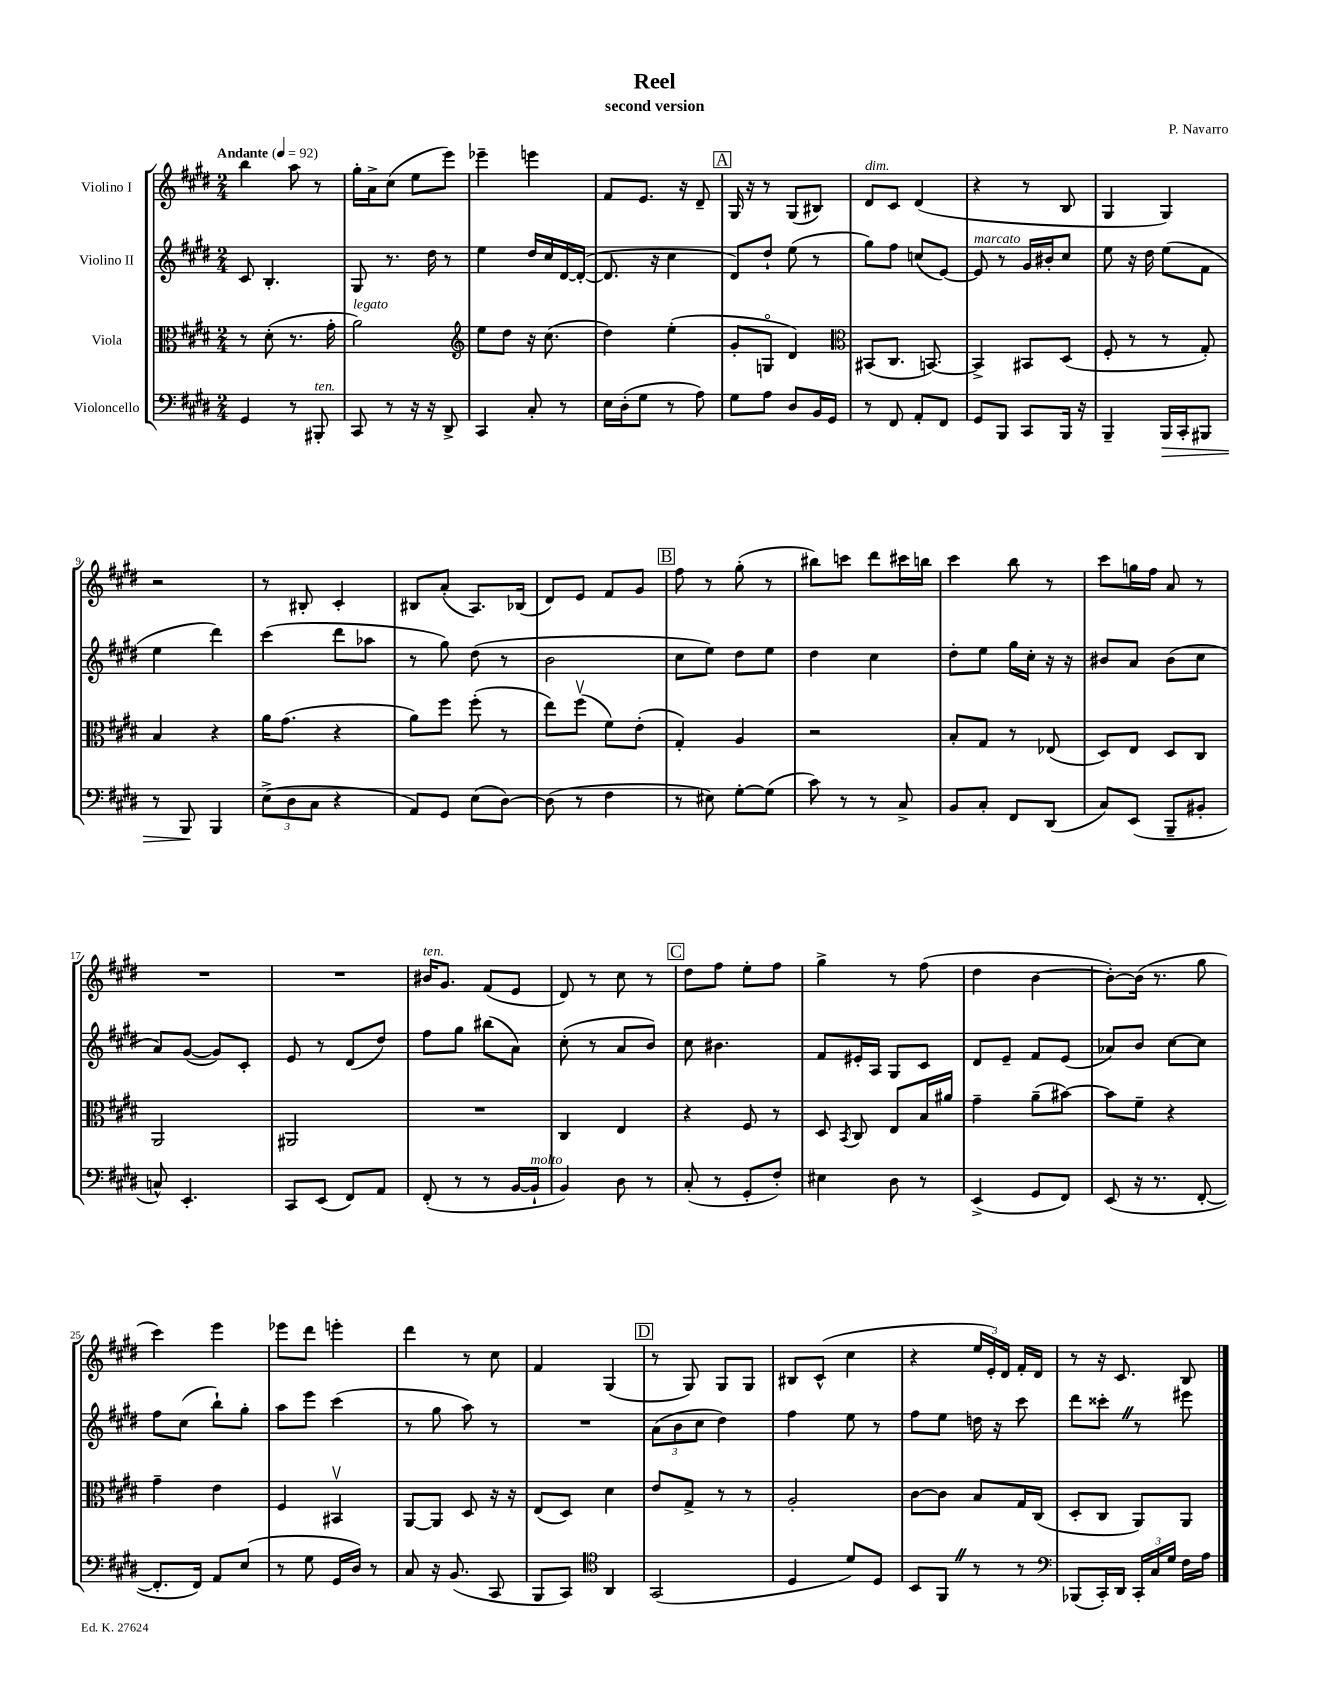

**kern	**dynam	**kern	**kern	**kern
*part4	*part4	*part3	*part2	*part1
*staff4	*staff4	*staff3	*staff2	*staff1
*I"Violoncello	*	*I"Viola	*I"Violino II	*I"Violino I
*clefF4	*	*clefC3	*clefG2	*clefG2
*k[f#c#g#d#]	*	*k[f#c#g#d#]	*k[f#c#g#d#]	*k[f#c#g#d#]
*M2/4	*	*M2/4	*M2/4	*M2/4
*MM92	*	*MM92	*MM92	*MM92
=1	=1	=1	=1	=1
!	!	!	!	!LO:TX:a:B:t=Andante
4GG#/	.	8r	8c#/	4bb\
.	.	(8d#'\	4.B'/	.
8r	.	8.r	.	8aa\
!LO:TX:a:i:t=ten.	!	!	!	!
8BBB#X'/	.	.	.	8r
.	.	16g#'\	.	.
=2	=2	=2	=2	=2
!	!	!LO:TX:a:i:t=legato	!	!
8CC#/	.	2a\)	8G#/	16gg#'\LL
.	.	.	.	16a^\J
8r	.	.	8.r	(8cc#\J
16r	.	.	.	8ee\L
16r	.	.	16dd#\	.
8DD#^/	.	.	8r	8eee\J)
=3	=3	=3	=3	=3
*	*	*clefG2	*	*
4CC#/	.	8ee\L	4ee\	4eee-X~\
.	.	8dd#\J	.	.
8C#'/	.	16r	16dd#/LL	4eeen\
.	.	(8.cc#\	16cc#/	.
8r	.	.	[16d#/	.
.	.	.	(16d#'/JJ_	.
=4	=4	=4	=4	=4
16E\LL	.	4dd#\)	8.d#/]	8f#/L
(16D#'\J	.	.	.	.
8G#\J	.	.	.	8.e/J
.	.	.	16r	.
8r	.	(4ee'\	4cc#\	.
.	.	.	.	16r
8A\)	.	.	.	8d#~/
!!LO:REH:place=s1:t=A
=5	=5	=5	=5	=5
8G#\L	.	8g#'/L	8d#/L)	16G#/
.	.	.	.	16r
8A\J	.	8Gn/J	8dd#`/J	8r
8D#/L	.	4d#/)	(8ee\	(8G#/L
16BB/L	.	.	8r	8B#X/J)
16GG#/JJ	.	.	.	.
=6	=6	=6	=6	=6
*	*	*clefC3	*	*
!	!	!	!	!LO:TX:a:i:t=dim.
8r	.	(8BB#X/L	8gg#\L)	8d#/L
8FF#/	.	8.C#/J	8ff#\J	8c#/J
8AA'/L	.	.	(8ccn/L	(4d#/
.	.	[8.BBn/)	.	.
8FF#/J	.	.	[8e/J)	.
=7	=7	=7	=7	=7
!	!	!	!LO:TX:a:i:t=marcato	!
8GG#/L	.	4BB^/]	8e/]	4r
8BBB/J	.	.	8r	.
8CC#/L	.	8BB#X/L	16g#/LL	8r
.	.	.	16b#X'/J	.
16BBB/Jk	.	(8D#/J	8cc#/J	8B/
16r	.	.	.	.
=8	=8	=8	=8	=8
4BBB~/	.	8F#'/	8ee\	4G#/
.	.	8r	16r	.
.	.	.	16dd#\	.
!	!LO:HP:b	!	!	!
16BBB/LL	>	8r	(8ee\L	4G#/)
16CC#'/J	.	.	.	.
8BBB#X/J	.	8G#'/)	8f#\J	.
!!LO:LB:g=z
=9	=9	=9	=9	=9
8r	.	4B/	4ee\	2r
8BBB/	.	.	.	.
4BBB/	]	4r	4ddd#\)	.
=10	=10	=10	=10	=10
(12E^\L	.	16a\KL	(4ccc#\	8r
.	.	(8.g#\J	.	.
12D#\	.	.	.	.
.	.	.	.	8B#X'/
12C#\J	.	.	.	.
4r	.	4r	8ddd#\L	4c#'/
.	.	.	8aa-X\J	.
=11	=11	=11	=11	=11
8AA/L)	.	8a\L)	8r	8B#X/L
8GG#/J	.	8ff#\J	8gg#\)	(8a'/J
(8E\L	.	(8ff#'\	(8dd#\	8.A/L)
[8D#\J)	.	8r	8r	.
.	.	.	.	(16B-X/Jk
=12	=12	=12	=12	=12
(8D#\]	.	8ee\L)	2b\	8d#/L)
8r	.	(8ff#v\J	.	8e/J
4F#\	.	8f#\L)	.	8f#/L
.	.	(8e'\J	.	8g#/J
!!LO:REH:place=s1:t=B
=13	=13	=13	=13	=13
8r	.	4G#'/)	8cc#\L	8ff#\
8E#X\)	.	.	8ee\J)	8r
[8G#'\L	.	4A/	8dd#\L	(8gg#'\
(8G#\J]	.	.	8ee\J	8r
=14	=14	=14	=14	=14
8c#\)	.	2r	4dd#\	8bb#X\L)
8r	.	.	.	8cccn\J
8r	.	.	4cc#\	8ddd#\L
8C#^/	.	.	.	16ccc#X\L
.	.	.	.	16bbn\JJ
=15	=15	=15	=15	=15
8BB/L	.	8B'/L	8dd#'\L	4ccc#\
8C#'/J	.	8G#/J	8ee\J	.
8FF#/L	.	8r	16gg#\LL	8bb\
.	.	.	16cc#'\JJ	.
(8DD#/J	.	(8E-X/	16r	8r
.	.	.	16r	.
=16	=16	=16	=16	=16
8C#/L)	.	8D#/L)	8b#X/L	8ccc#\L
(8EE/J	.	8E/J	8a/J	16ggn\L
.	.	.	.	16ff#\JJ
8BBB~/L	.	8D#/L	(8b#\L	8a/
8BB#X'/J	.	8C#/J	8cc#\J	8r
!!LO:LB:g=z
=17	=17	=17	=17	=17
8Cn^^/)	.	2AA/	8a/L)	2r
4.EE'/	.	.	([8g#/J	.
.	.	.	8g#/L])	.
.	.	.	8c#'/J	.
=18	=18	=18	=18	=18
8CC#/L	.	2AA#X/	8e/	2r
(8EE/J	.	.	8r	.
8FF#/L)	.	.	(8d#/L	.
8AA/J	.	.	8dd#/J)	.
=19	=19	=19	=19	=19
!	!	!	!	!LO:TX:a:i:t=ten.
(8FF#'/	.	2r	8ff#\L	16b#X/KL
.	.	.	.	8.g#/J
8r	.	.	8gg#\J	.
8r	.	.	(8bb#X\L	(8f#/L
[16BB/LL	.	.	8a\J)	8e/J
!LO:TX:a:i:t=molto	!	!	!	!
16BB`/JJ]	.	.	.	.
=20	=20	=20	=20	=20
4BB/)	.	4C#/	(8cc#'\	8d#/)
.	.	.	8r	8r
8D#\	.	4E/	8a/L	8cc#\
8r	.	.	8b/J)	8r
!!LO:REH:place=s1:t=C
=21	=21	=21	=21	=21
(8C#'/	.	4r	8cc#\	8dd#\L
8r	.	.	4.b#X\	8ff#\J
8GG#'/L	.	8F#/	.	8ee'\L
8F#'/J)	.	8r	.	8ff#\J
=22	=22	=22	=22	=22
4E#X\	.	8D#/	8f#/L	4gg#^\
.	.	8qBB/	.	.
.	.	8C#/	16e#X'/L	.
.	.	.	16A/JJ	.
8D#\	.	8E/L	8G#/L	8r
8r	.	16B/L	8c#/J	(8ff#\
.	.	16a#X/JJ	.	.
=23	=23	=23	=23	=23
(4EE^/	.	4g#~\	8d#/L	4dd#\
.	.	.	8e~/J	.
8GG#/L	.	(8a~\L	8f#/L	[4b\
8FF#/J)	.	[8b#X\J)	(8e/J	.
=24	=24	=24	=24	=24
(8EE/	.	8b#\L]	8a-X/L)	8b'\L_)
16r	.	8f#~\J	8b/J	(16b\Jk]
8.r	.	.	.	8.r
.	.	4r	[8cc#\L	.
[8FF#'/	.	.	8cc#\J]	8gg#\
!!LO:LB:g=z
=25	=25	=25	=25	=25
8.FF#'/L]	.	4g#~\	8ff#\L	4ccc#\)
.	.	.	(8cc#\J	.
16FF#/Jk)	.	.	.	.
8AA/L	.	4e\	8bb`\L)	4eee\
(8E/J	.	.	8gg#'\J	.
=26	=26	=26	=26	=26
8r	.	4F#/	8aa\L	8eee-X\L
8G#\	.	.	8eee\J	8ddd#\J
16GG#/LL	.	4BB#Xv/	(4ccc#\	4eeen'\
16D#/JJ)	.	.	.	.
8r	.	.	.	.
=27	=27	=27	=27	=27
8C#/	.	[8AA/L	8r	4ddd#\
16r	.	8AA/J]	8gg#\	.
(8.BB/	.	.	.	.
.	.	8D#/	8aa\)	8r
8CC#/	.	16r	8r	8cc#\
.	.	16r	.	.
=28	=28	=28	=28	=28
8BBB/L	.	(8E/L	2r	4f#/
8CC#/J)	.	8D#/J)	.	.
*clefC4	*	*	*	*
4AA/	.	4d#\	.	(4G#/
!!LO:REH:place=s1:t=D
=29	=29	=29	=29	=29
(2GG#/	.	8e/L	(12a\L	8r
.	.	.	12b\	.
.	.	8G#^/J	.	8G#/)
.	.	.	12cc#\J	.
.	.	8r	4dd#\)	8G#/L
.	.	8r	.	8G#/J
=30	=30	=30	=30	=30
4D#/	.	2A'/	4ff#\	8B#X/L
.	.	.	.	(8c#^^/J
8d#/L)	.	.	8ee\	4cc#\
8D#/J	.	.	8r	.
=31	=31	=31	=31	=31
8BB/L	.	[8c#\L	8ff#\L	4r
8FF#Z/J	.	8c#\J]	8ee\J	.
8r	.	8B/L	16ddn\	24ee/LL
.	.	.	.	24e'/)
.	.	.	16r	.
.	.	.	.	24d#/JJ
8r	.	16G#/L	8ccc#\	16f#'/LL
.	.	(16C#/JJ	.	16d#/JJ
=32	=32	=32	=32	=32
*clefF4	*	*	*	*
(8BBB-X/L	.	8D#'/L	8ddd#\L	8r
16CC#'/L)	.	8C#/J	8ccc##X'Z\J	16r
16DD#/JJ	.	.	.	8.c#/
24CC#'/LL	.	8AA/L)	8r	.
24C#/	.	.	.	.
24G#/JJ	.	.	.	.
16F#\LL	.	8AA/J	8eee#X\	8B/
16A\JJ	.	.	.	.
==	==	==	==	==
*-	*-	*-	*-	*-
